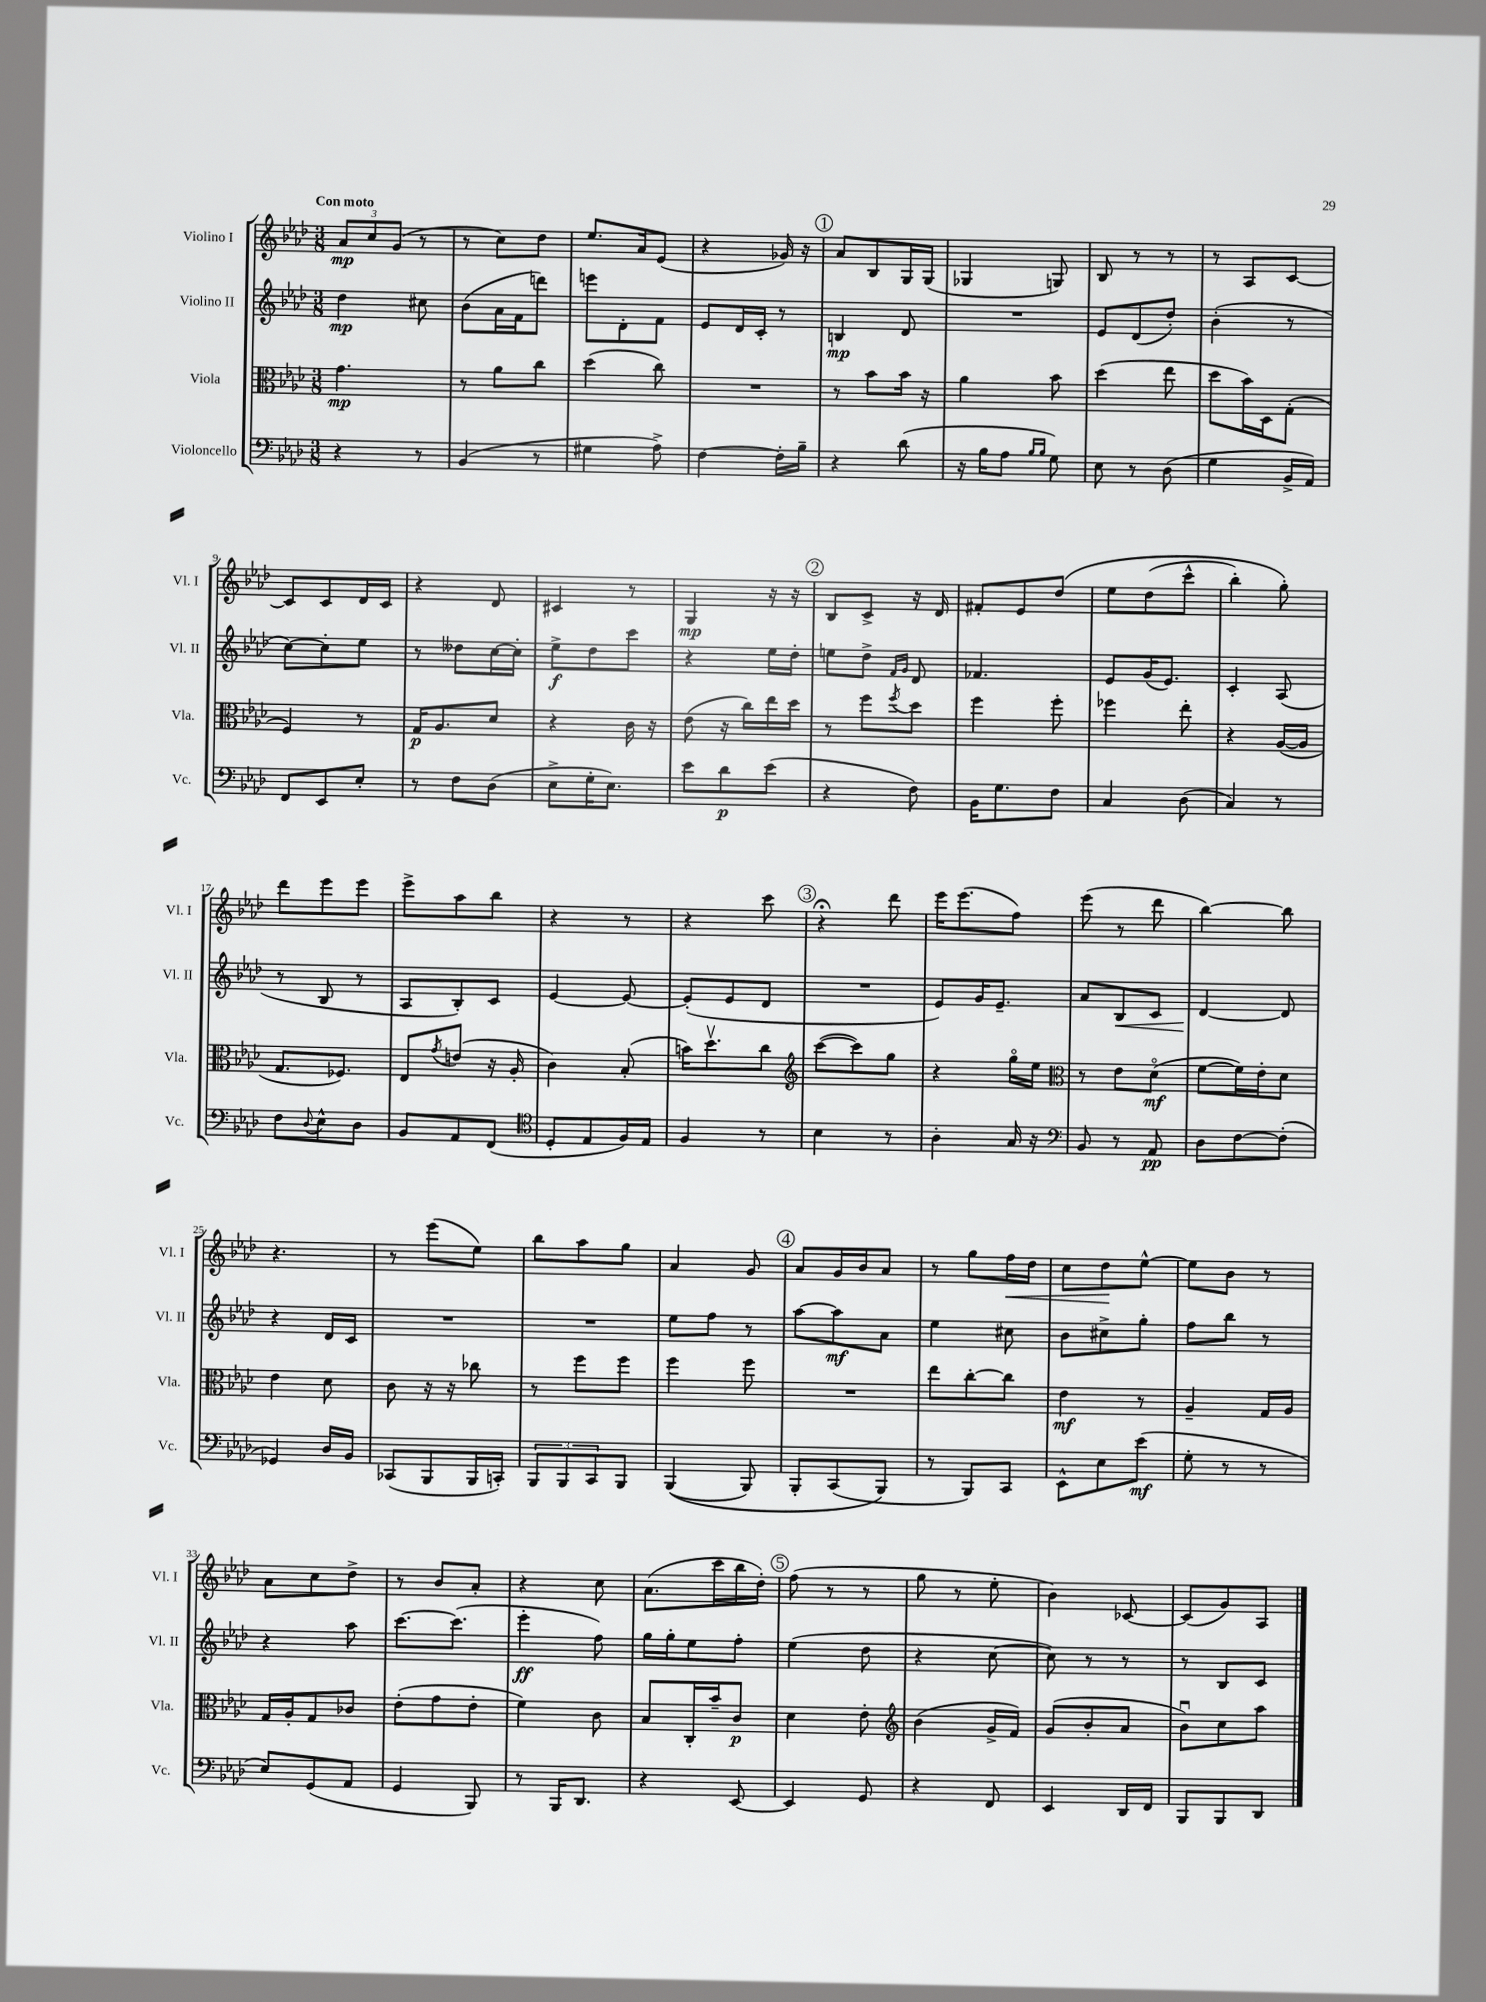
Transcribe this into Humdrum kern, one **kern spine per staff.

**kern	**dynam	**kern	**dynam	**kern	**dynam	**kern	**dynam
*part4	*part4	*part3	*part3	*part2	*part2	*part1	*part1
*staff4	*staff4	*staff3	*staff3	*staff2	*staff2	*staff1	*staff1
*I"Violoncello	*	*I"Viola	*	*I"Violino II	*	*I"Violino I	*
*I'Vc.	*	*I'Vla.	*	*I'Vl. II	*	*I'Vl. I	*
*clefF4	*	*clefC3	*	*clefG2	*	*clefG2	*
*k[b-e-a-d-]	*	*k[b-e-a-d-]	*	*k[b-e-a-d-]	*	*k[b-e-a-d-]	*
*M3/8	*	*M3/8	*	*M3/8	*	*M3/8	*
=1	=1	=1	=1	=1	=1	=1	=1
!	!	!	!	!	!	!LO:TX:a:B:t=Con moto	!
4r	.	4.g\	mp	4dd-\	mp	12a-/L	mp
.	.	.	.	.	.	12cc/	.
.	.	.	.	.	.	(12g/J	.
8r	.	.	.	8cc#X\	.	8r	.
=2	=2	=2	=2	=2	=2	=2	=2
(4BB-/	.	8r	.	(8b-\L	.	8r	.
.	.	8a-\L	.	16a-\L	.	8cc\L)	.
.	.	.	.	16f\J	.	.	.
8r	.	8cc\J	.	8dddn\J)	.	8dd-\J	.
=3	=3	=3	=3	=3	=3	=3	=3
4G#X\	.	(4dd-\	.	8eeen\L	.	8.ee-/L	.
.	.	.	.	8d-'\	.	.	.
.	.	.	.	.	.	16a-/k	.
8A-^\)	.	8cc\)	.	8f\J	.	(8e-/J	.
=4	=4	=4	=4	=4	=4	=4	=4
[4F\	.	4.r	.	8e-/L	.	4r	.
.	.	.	.	16d-/L	.	.	.
.	.	.	.	16c'/JJ	.	.	.
16F'\LL]	.	.	.	8r	.	16g-X/)	.
16B-~\JJ	.	.	.	.	.	16r	.
!!LO:REH:place=s1:t=1
=5	=5	=5	=5	=5	=5	=5	=5
4r	.	8r	.	4Bn/	mp	8a-/L	.
.	.	8b-\L	.	.	.	8B-/	.
(8d-\	.	16b-\Jk	.	8d-/	.	16G/L	.
.	.	16r	.	.	.	(16G/JJ	.
=6	=6	=6	=6	=6	=6	=6	=6
16r	.	4a-\	.	4.r	.	4G-X/	.
16B-\KL	.	.	.	.	.	.	.
8A-\J	.	.	.	.	.	.	.
16qqB-/LL	.	.	.	.	.	.	.
16qqB-/JJ	.	.	.	.	.	.	.
8G\)	.	8b-\	.	.	.	8Gn/)	.
=7	=7	=7	=7	=7	=7	=7	=7
8E-\	.	(4dd-\	.	8e-/L	.	8B-/	.
8r	.	.	.	(8d-/	.	8r	.
(8D-\	.	8ee-\	.	8dd-'/J)	.	8r	.
=8	=8	=8	=8	=8	=8	=8	=8
4G\	.	8dd-\L	.	(4b-'\	.	8r	.
.	.	16b-\L)	.	.	.	8A-/L	.
.	.	16D-\J	.	.	.	.	.
16BB-^/LL	.	(8G'\J	.	8r	.	[8c/J	.
16AA-/JJ)	.	.	.	.	.	.	.
!!LO:LB:g=z
=9	=9	=9	=9	=9	=9	=9	=9
8FF/L	.	4F/)	.	[8cc\L)	.	8c/L]	.
8EE-/	.	.	.	8cc'\]	.	8c/	.
8E-'/J	.	8r	.	8ee-\J	.	16d-/L	.
.	.	.	.	.	.	16c/JJ	.
=10	=10	=10	=10	=10	=10	=10	=10
8r	.	16G/KL	p	8r	.	4r	.
.	.	8.A-/	.	.	.	.	.
8F\L	.	.	.	8dd--X\L	.	.	.
(8D-\J	.	8d-/J	.	[16cc\L	.	8d-/	.
.	.	.	.	16cc'\JJ]	.	.	.
=11	=11	=11	=11	=11	=11	=11	=11
8E-^\L	.	4r	.	8ee-^\L	f	4c#X/	.
16G'\K	.	.	.	8dd-\	.	.	.
8.E-\J)	.	.	.	.	.	.	.
.	.	16c\	.	8ccc\J	.	8r	.
.	.	16r	.	.	.	.	.
=12	=12	=12	=12	=12	=12	=12	=12
8e-\L	.	(8e-\	.	4r	.	4G/	mp
8d-\	p	16r	.	.	.	.	.
.	.	16cc\LL)	.	.	.	.	.
(8e-\J	.	16ee-\	.	16ee-\LL	.	16r	.
.	.	16dd-\JJ	.	16dd-'\JJ	.	16r	.
!!LO:REH:place=s1:t=2
=13	=13	=13	=13	=13	=13	=13	=13
4r	.	8r	.	8een\L	.	8B-/L	.
.	.	8ff\L	.	8dd-^\J	.	8c^/J	.
.	.	.	.	16qqf/LL	.	.	.
.	.	8qff/	.	16qqg/JJ	.	.	.
8F\)	.	8dd-\J	.	8d-/	.	16r	.
.	.	.	.	.	.	16d-/	.
=14	=14	=14	=14	=14	=14	=14	=14
16BB-\KL	.	4ff\	.	4.f-X/	.	8f#X'/L	.
8.G\	.	.	.	.	.	.	.
.	.	.	.	.	.	8e-/	.
8F\J	.	8ff'\	.	.	.	(8dd-/J	.
=15	=15	=15	=15	=15	=15	=15	=15
4C/	.	4ff-X\	.	8e-/L	.	8ee-\L	.
.	.	.	.	(16g/K	.	(8dd-\	.
.	.	.	.	8.e-/J)	.	.	.
(8D-\	.	8ee-'\	.	.	.	8ccc^^\J	.
=16	=16	=16	=16	=16	=16	=16	=16
4C/)	.	4r	.	4c'/	.	4bb-'\)	.
8r	.	([16A-/LL	.	(8A-/	.	8gg'\)	.
.	.	16A-/JJ]	.	.	.	.	.
!!LO:LB:g=z
=17	=17	=17	=17	=17	=17	=17	=17
8F\L	.	8.G/L	.	8r	.	8ddd-\L	.
8qqD-/	.	.	.	.	.	.	.
8E-^^\	.	.	.	8B-/	.	8eee-\	.
.	.	8.F-X/J)	.	.	.	.	.
8D-\J	.	.	.	8r	.	8eee-\J	.
=18	=18	=18	=18	=18	=18	=18	=18
8BB-/L	.	8E-/L	.	8A-/L	.	8eee-^\L	.
.	.	8qg/	.	.	.	.	.
8AA-/	.	(8en/J	.	8B-'/)	.	8aa-\	.
(8FF/J	.	16r	.	8c/J	.	8bb-\J	.
.	.	16A-'/	.	.	.	.	.
=19	=19	=19	=19	=19	=19	=19	=19
*clefC4	*	*	*	*	*	*	*
8D-'/L	.	4c\)	.	[4e-/	.	4r	.
8E-/	.	.	.	.	.	.	.
16F/L)	.	(8B-'/	.	8e-/_	.	8r	.
16E-/JJ	.	.	.	.	.	.	.
=20	=20	=20	=20	=20	=20	=20	=20
4F/	.	16bn\KL)	.	(8e-'/L]	.	4r	.
.	.	8.dd-v\	.	.	.	.	.
.	.	.	.	8e-/	.	.	.
8r	.	8cc\J	.	8d-/J	.	8ccc\	.
!!LO:REH:place=s1:t=3
=21	=21	=21	=21	=21	=21	=21	=21
*	*	*clefG2	*	*	*	*	*
4B-\	.	([8ccc\L	.	4.r	.	4r;<	.
.	.	8ccc\])	.	.	.	.	.
8r	.	8gg\J	.	.	.	8ddd-\	.
=22	=22	=22	=22	=22	=22	=22	=22
4A-'\	.	4r	.	8e-/L)	.	16eee-\KL	.
.	.	.	.	.	.	(8.eee-\	.
.	.	.	.	16g/K	.	.	.
.	.	.	.	8.e-~/J	.	.	.
16G/	.	16gg\LL	.	.	.	8ff\J)	.
16r	.	16ee-\JJ	.	.	.	.	.
=23	=23	=23	=23	=23	=23	=23	=23
*clefF4	*	*clefC3	*	*	*	*	*
8BB-/	.	8r	.	8a-/L	.	(8eee-\	.
!	!	!	!	!	!LO:HP:b	!	!
8r	.	8e-\L	.	8B-/	<	8r	.
8AA-/	pp	(8d-\J	mf	8c/J	.	8ddd-\	.
=24	=24	=24	=24	=24	=24	=24	=24
8D-\L	.	[8f\L	.	[4d-/	.	[4bb-\)	.
[8F\	.	16f\L])	.	.	.	.	.
.	.	16e-'\J	.	.	.	.	.
(8F'\J]	.	8d-\J	.	8d-/]	[	8bb-\]	.
!!LO:LB:g=z
=25	=25	=25	=25	=25	=25	=25	=25
4GG-X/)	.	4e-\	.	4r	.	4.r	.
16D-/LL	.	8d-\	.	16d-/LL	.	.	.
16BB-/JJ	.	.	.	16c/JJ	.	.	.
=26	=26	=26	=26	=26	=26	=26	=26
(8CC-X/L	.	8c\	.	4.r	.	8r	.
8BBB-/	.	16r	.	.	.	(8eee-\L	.
.	.	16r	.	.	.	.	.
16BBB-/L	.	8cc-X\	.	.	.	8ee-\J)	.
16CCn'/JJ)	.	.	.	.	.	.	.
=27	=27	=27	=27	=27	=27	=27	=27
12BBB-/L	.	8r	.	4.r	.	8bb-\L	.
12BBB-/	.	.	.	.	.	.	.
.	.	8ff\L	.	.	.	8aa-\	.
12CC/	.	.	.	.	.	.	.
8BBB-/J	.	8ff\J	.	.	.	8gg\J	.
=28	=28	=28	=28	=28	=28	=28	=28
((4BBB-/	.	4ff\	.	8ee-\L	.	4a-/	.
.	.	.	.	8ff\J	.	.	.
8BBB-/)	.	8ff\	.	8r	.	8g/	.
!!LO:REH:place=s1:t=4
=29	=29	=29	=29	=29	=29	=29	=29
8BBB-'/L	.	4.r	.	[8aa-\L	.	8a-/L	.
(8CC/	.	.	.	8aa-\]	mf	16g/L	.
.	.	.	.	.	.	16b-/J	.
8BBB-/J)	.	.	.	8a-\J	.	8a-/J	.
=30	=30	=30	=30	=30	=30	=30	=30
8r	.	8ee-\L	.	4ee-\	.	8r	.
8BBB-/L)	.	[8cc'\	.	.	.	8gg\L	.
!	!	!	!	!	!	!	!LO:HP:b
8CC/J	.	8cc\J]	.	8cc#X\	.	16ff\L	<
.	.	.	.	.	.	16dd-\JJ	.
=31	=31	=31	=31	=31	=31	=31	=31
8EE-^^\L	.	4e-\	mf	8b-\L	.	8cc\L	.
8E-\	.	.	.	8cc#X^\	.	8dd-\	.
(8e-\J	mf	8r	.	8gg'\J	.	[8ee-^^\J	[
=32	=32	=32	=32	=32	=32	=32	=32
8G'\	.	4A-~/	.	8ff\L	.	8ee-\L]	.
8r	.	.	.	8bb-\J	.	8b-\J	.
8r	.	16G/LL	.	8r	.	8r	.
.	.	16A-/JJ	.	.	.	.	.
!!LO:LB:g=z
=33	=33	=33	=33	=33	=33	=33	=33
8E-/L)	.	16G/LL	.	4r	.	8a-\L	.
.	.	16A-'/J	.	.	.	.	.
(8GG/	.	8G/	.	.	.	8cc\	.
8AA-/J	.	8c-X/J	.	8aa-\	.	8dd-^\J	.
=34	=34	=34	=34	=34	=34	=34	=34
4GG/	.	(8e-'\L	.	[8.ccc\L	.	8r	.
.	.	8g\	.	.	.	8b-/L	.
.	.	.	.	(8.ccc\J]	.	.	.
8BBB-/)	.	8e-'\J	.	.	.	8a-'/J	.
=35	=35	=35	=35	=35	=35	=35	=35
8r	.	4f\)	.	4eee-'\	ff	4r	.
16BBB-/KL	.	.	.	.	.	.	.
8.DD-/J	.	.	.	.	.	.	.
.	.	8c\	.	8ff\)	.	8cc\	.
=36	=36	=36	=36	=36	=36	=36	=36
4r	.	8B-/L	.	16gg\LL	.	(8.a-\L	.
.	.	.	.	16gg'\J	.	.	.
.	.	16C'/L	.	8ee-\	.	.	.
.	.	16b-~/J	.	.	.	16ccc\L	.
[8EE-/	.	8c/J	p	8ff'\J	.	16bb-\	.
.	.	.	.	.	.	16dd-'\JJ)	.
!!LO:REH:place=s1:t=5
=37	=37	=37	=37	=37	=37	=37	=37
4EE-/]	.	4d-\	.	(4ee-\	.	(8ff\	.
.	.	.	.	.	.	8r	.
8GG/	.	8e-'\	.	8dd-\	.	8r	.
=38	=38	=38	=38	=38	=38	=38	=38
*	*	*clefG2	*	*	*	*	*
4r	.	(4b-\	.	4r	.	8gg\	.
.	.	.	.	.	.	8r	.
8FF/	.	16g^/LL	.	[8cc\	.	8ee-'\	.
.	.	16f/JJ)	.	.	.	.	.
=39	=39	=39	=39	=39	=39	=39	=39
4EE-/	.	(8g/L	.	8cc\])	.	4b-\)	.
.	.	8b-'/	.	8r	.	.	.
16DD-/LL	.	8a-/J	.	8r	.	[8c-X/	.
16FF/JJ	.	.	.	.	.	.	.
=40	=40	=40	=40	=40	=40	=40	=40
8BBB-/L	.	8b-u\L)	.	8r	.	(8c-/L]	.
8BBB-/	.	8cc\	.	8B-/L	.	8g/)	.
8DD-/J	.	8aa-\J	.	8c/J	.	8A-/J	.
==	==	==	==	==	==	==	==
*-	*-	*-	*-	*-	*-	*-	*-
